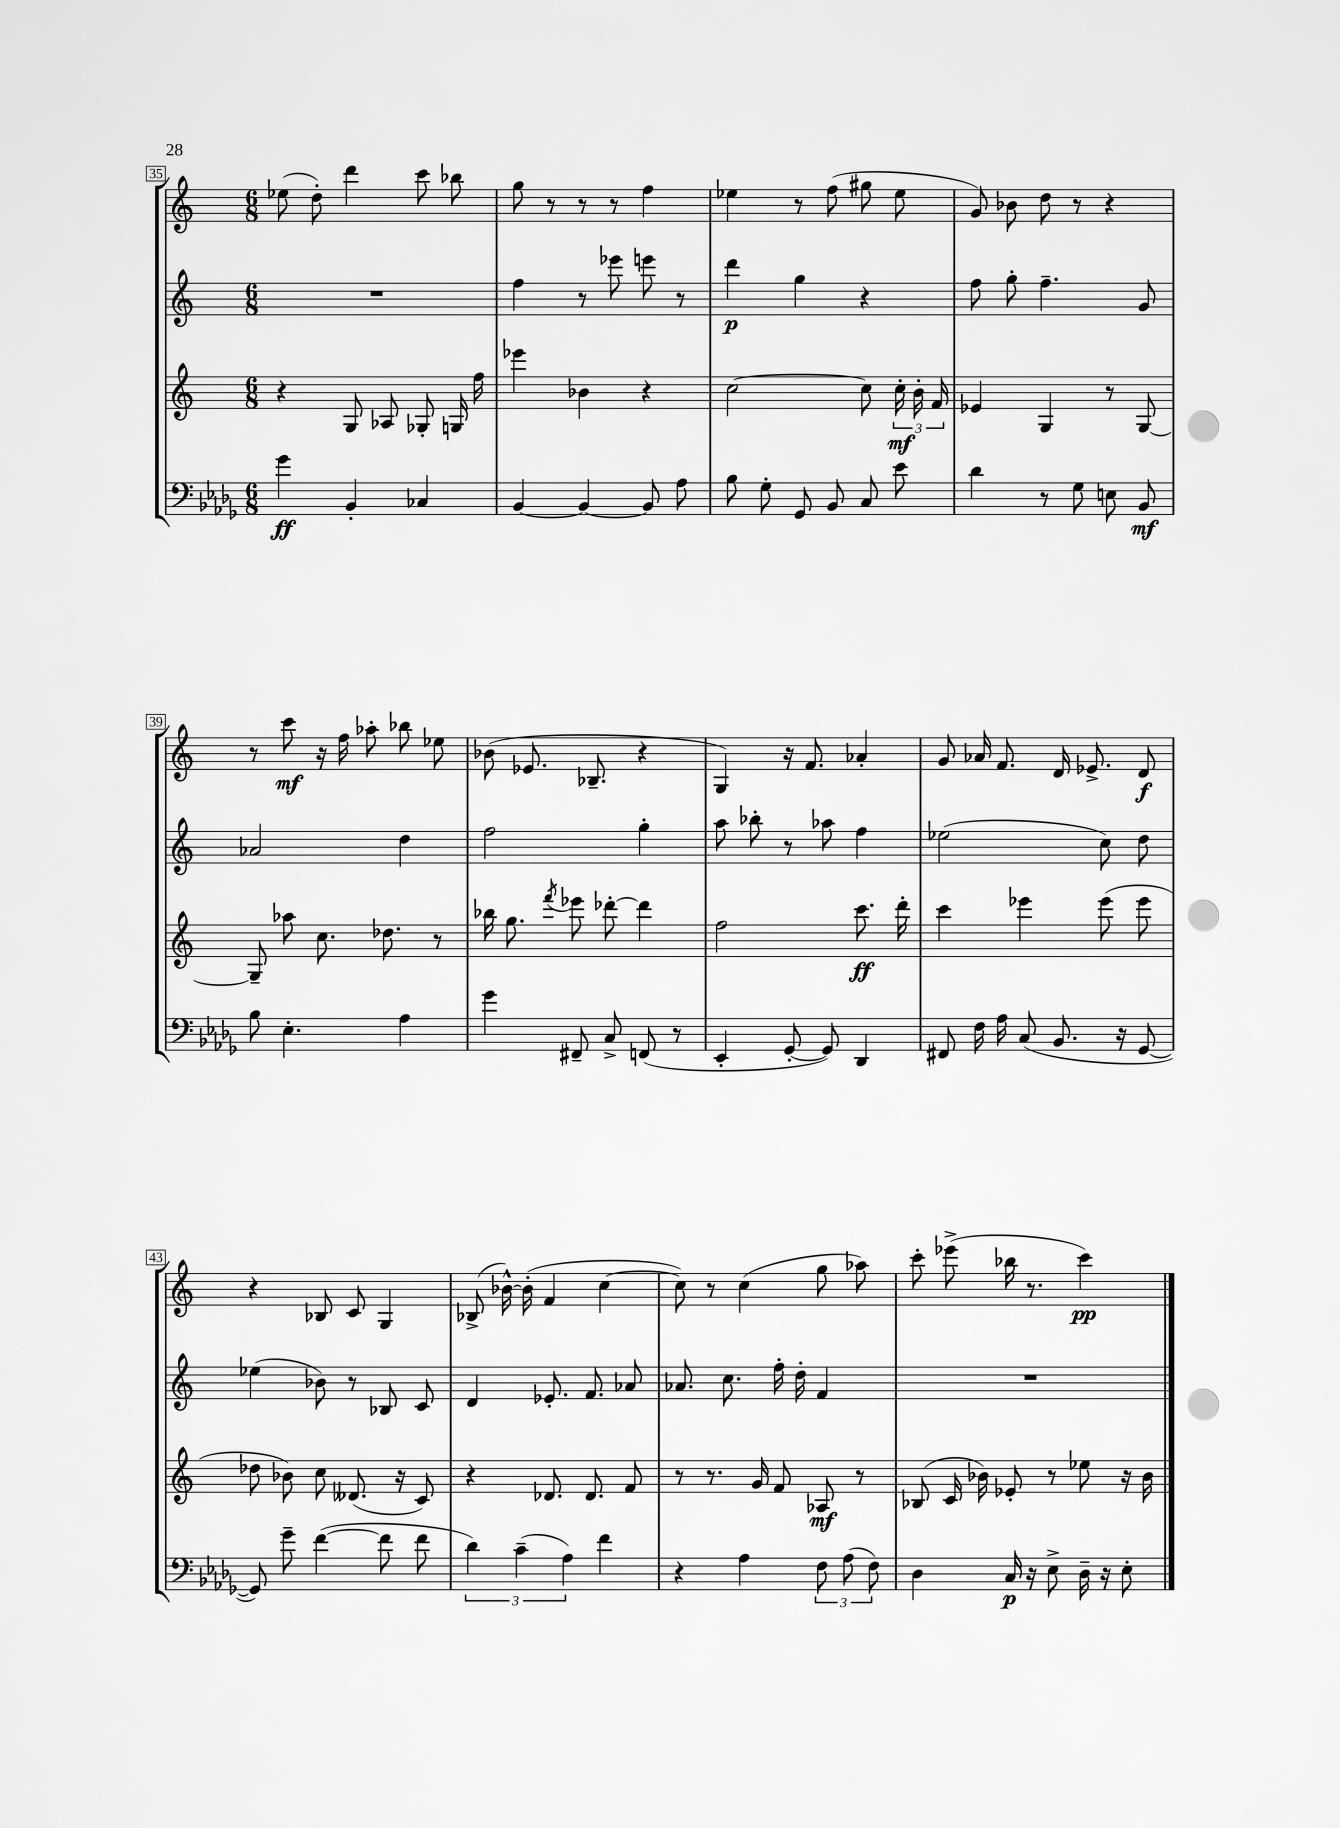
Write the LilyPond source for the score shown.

<<
\new StaffGroup <<
\new Staff = "s0" {
    \clef treble \key c \major \numericTimeSignature \time 6/8
    \autoBeamOff ees''8( d''8-.) d'''4 c'''8 bes''8 |
    g''8 r8 r8 r8 f''4 |
    ees''4 r8 f''8( gis''8 ees''8 |
    g'8) bes'8 d''8 r8 r4 |
    r8 c'''8\mf r16 f''16 aes''8-. bes''8 ees''8 |
    bes'8( ees'8. bes8.-- r4 |
    g4) r16 f'8. aes'4-. |
    g'8 aes'16 f'8. d'16 ees'8.-> d'8\f |
    r4 bes8 c'8 g4 |
    bes8->( bes'16~-^) bes'16-.( f'4 c''4~ |
    c''8) r8 c''4( g''8 aes''8) |
    c'''8-. ees'''8->( bes''16 r8. c'''4\pp) \bar "|." |
}
\new Staff = "s1" {
    \clef treble \key c \major \numericTimeSignature \time 6/8
    \autoBeamOff R2. |
    f''4 r8 ees'''8 e'''8 r8 |
    d'''4\p g''4 r4 |
    f''8 g''8-. f''4.-- g'8 |
    aes'2 d''4 |
    f''2 g''4-. |
    a''8 bes''8-. r8 aes''8 f''4 |
    ees''2( c''8) d''8 |
    ees''4( bes'8) r8 bes8 c'8 |
    d'4 ees'8.-. f'8. aes'8 |
    aes'8. c''8. f''16-. d''16-. f'4 |
    R2. \bar "|." |
}
\new Staff = "s2" {
    \clef treble \key c \major \numericTimeSignature \time 6/8
    \autoBeamOff r4 g8 aes8 ges8-. g16 f''16 |
    ees'''4 bes'4 r4 |
    c''2~ c''8 \tuplet 3/2 { c''16-.\mf b'16-. f'16 } |
    ees'4 g4 r8 g8~ |
    g8-- aes''8 c''8. des''8. r8 |
    bes''16 g''8. \acciaccatura { f'''8 } ees'''8 des'''8~-. des'''4 |
    f''2 c'''8.\ff d'''16-. |
    c'''4 ees'''4 ees'''8( ees'''8 |
    des''8 bes'8) c''8 deses'8.( r16 c'8) |
    r4 des'8. des'8. f'8 |
    r8 r8. g'16 f'8 aes8\mf r8 |
    bes8( c'16 bes'16) ees'8-. r8 ees''8 r16 bes'16 \bar "|." |
}
\new Staff = "s3" {
    \clef bass \key des \major \numericTimeSignature \time 6/8
    \autoBeamOff ges'4\ff bes,4-. ces4 |
    bes,4~ bes,4~ bes,8 aes8 |
    bes8 ges8-. ges,8 bes,8 c8 ees'8 |
    des'4 r8 ges8 e8 bes,8\mf |
    bes8 ees4.-. aes4 |
    ges'4 fis,8-- c8-> f,8( r8 |
    ees,4-. ges,8~-. ges,8) des,4 |
    fis,8 f16 aes16 c8( bes,8. r16 ges,8~ |
    ges,8) ges'8-- f'4~( f'8 f'8 |
    \tuplet 3/2 { des'4) c'4--( aes4) } f'4 |
    r4 aes4 \tuplet 3/2 { f8 aes8( f8) } |
    des4 c16\p r16 ees8-> des16-- r16 ees8-. \bar "|." |
}
>>
>>
\layout { \context { \Score currentBarNumber = #35 \override BarNumber.stencil = #(make-stencil-boxer 0.1 0.3 ly:text-interface::print) } }
